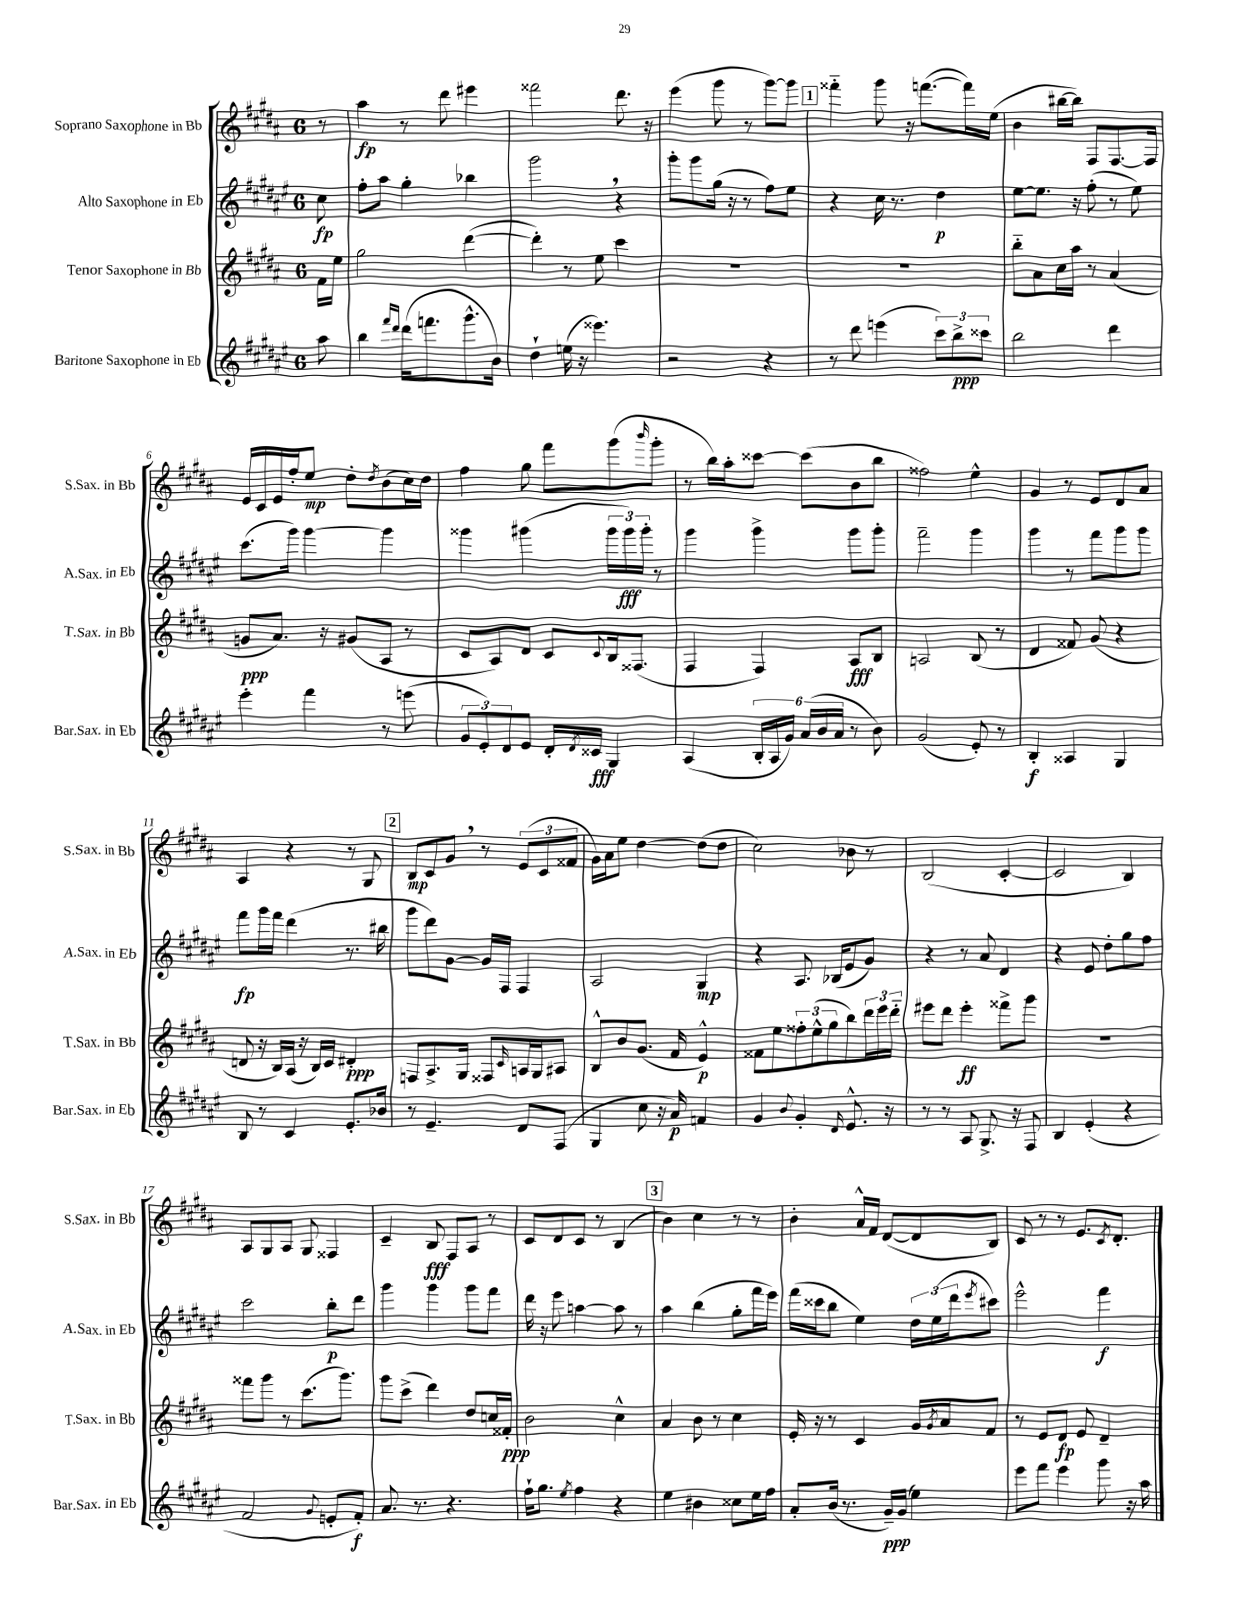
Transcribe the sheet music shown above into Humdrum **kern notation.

**kern	**kern	**kern	**kern
*staff4	*staff3	*staff2	*staff1
*clefG2	*clefG2	*clefG2	*clefG2
*k[f#c#g#d#a#e#]	*k[f#c#g#d#a#]	*k[f#c#g#d#a#e#]	*k[f#c#g#d#a#]
*M6/8	*M6/8	*M6/8	*M6/8
8aa#	16f#	8cc#	8r
.	16ee	.	.
=	=	=	=
4bb	2gg#	8ff#'	4aa#
.	.	8aa#	.
16qqfff#	.	.	.
16qqddd#	.	.	.
(16ddd#	.	4gg#'	8r
8.fff	.	.	.
.	.	.	8ddd#
8.ggg#^^	([4ddd#	4bb-	4eee#
16b)	.	.	.
=	=	=	=
4dd#`	4ddd#'])	2ggg#	2fff##
(16ee	8r	.	.
16r	.	.	.
4.eee##)	8ee	.	.
.	4ccc#	4r	8.ddd#
.	.	.	16r
=	=	=	=
2r	2.r	8ggg#'	(4eee
.	.	8ggg#	.
.	.	(16gg#	8ggg#
.	.	16r	.
.	.	8r	8r
4r	.	8ff#)	[8ggg#)
.	.	8ee#	8ggg#]
=	=	=	=
8r	2.r	4r	4fff##'~
8ddd#	.	.	.
(4eee	.	16cc#	8ggg#
.	.	8.r	.
.	.	.	16r
.	.	.	([8.fff
12ccc#)	.	4dd#	.
12bb^	.	.	.
.	.	.	16fff])
12ccc##	.	.	.
.	.	.	(16ee
=	=	=	=
2bb	8bb'~	[8ee#	4b
.	8a#	8.ee#]	.
.	16cc#	.	[16bb#
.	16aa#	16r	16bb#])
.	8r	(8ff#'	8F#
4ddd#	(4a#	8r	[8.F#
.	.	8ee#)	.
.	.	.	16F#]
=	=	=	=
4eee#'	8g	(8.ccc#	16e
.	.	.	16c#
.	8.a#)	.	16e
.	.	16ggg#)	16ff#'
4fff#	.	[4ggg#	8ee
.	16r	.	.
.	(8g#	.	8dd#'
.	.	.	8qdd#
8r	8A#	4ggg#]	(8b
(8eee	8r	.	16cc#)
.	.	.	16dd#
=	=	=	=
12g#	8c#	4ggg##	4ff#
12e#')	.	.	.
.	8A#)	.	.
12d#	.	.	.
8e#	8d#	(4ggg#	8gg#
16d#'	8c#	.	8fff#
8qd#	.	.	.
16c##	.	.	.
.	8qqc#	.	.
4G#	16B	24ggg#	(8ggg#
.	.	24ggg#)	.
.	(8.F##	.	.
.	.	24ggg#'	.
.	.	.	16qqbbb
.	.	8r	8ggg#'
=	=	=	=
(4A#	4F#	4ggg#	8r
.	.	.	16bb)
.	.	.	16aa#'
24B'	4F#)	4ggg#^	[8ccc##
24A#	.	.	.
24g#)	.	.	.
(24a#	.	.	(8ccc##]
24b	.	.	.
24a#	.	.	.
8r	8A#	8ggg#	8b
8b)	8B	8ggg#'	8bb
=	=	=	=
(2g#	2A	2fff#~	2ff##)
8e#')	(8B	4ggg#	4ee^^
8r	8r	.	.
=	=	=	=
4B'	4d#	4ggg#	4g#
4A##	8f##)	8r	8r
.	(8g#	8fff#	8e
4G#	4r	8ggg#	8d#
.	.	8ggg#	8a#
=	=	=	=
8B	8d	8fff#	4A#
8r	16r	16ggg#	.
.	16B)	16fff#	.
4c#	(16A#	(4ddd#	4r
.	16r	.	.
.	16B)	.	.
.	16c#	.	.
8.e#'	4d#'	8.r	8r
.	.	.	8G#
16b-	.	16bb#	.
=	=	=	=
8r	8F	8ggg#	8B
4.e#~	8.A#^	8ddd#)	8c#
.	.	[8g#	8g#
.	16G#	.	.
.	8F##	16g#]	8r
.	.	16F#	.
.	16qqc#	.	.
8d#	16A	4F#	(12e
.	16G#	.	.
.	.	.	12c#
(8F#	8A#	.	.
.	.	.	12f##
=	=	=	=
4G#	8B^^	2A#	16g#)
.	.	.	16a#
.	8b	.	8ee
8cc#	(8.g#	.	[4dd#
16r	.	.	.
16a#)	16f#	.	.
4f	4e^^)	4G#	(8dd#]
.	.	.	8dd#
=	=	=	=
4g#	8f##	4r	2cc#)
.	8ee	.	.
8qqb	.	.	.
4g#'	12ff##'	8.A#	.
.	(12ee^^	.	.
.	12gg#	.	.
.	.	(16B-	.
16qqd#	.	.	.
8.e#^^	8bb)	8e#	8b-
.	24ddd#	8g#)	8r
.	24eee	.	.
16r	.	.	.
.	24ddd#'~	.	.
=	=	=	=
8r	8eee#	4r	(2B
8r	8ddd#	.	.
8A#	4eee#'	8r	.
8.G#^	.	8a#	.
.	8fff##^	4d#	[4c#'
16r	.	.	.
8F#	8ggg#	.	.
=	=	=	=
4B	2.r	4r	2c#]
(4e#'	.	8e#	.
.	.	8dd#'	.
4r	.	8gg#	4B)
.	.	8ff#	.
=	=	=	=
2f#	8fff##	2ccc#	8A#
.	8ggg#	.	8G#
.	8r	.	8A#
.	(8.ccc#	.	8G#
8qqg#	.	.	.
8e'	.	8bb'	4F##
.	8.ggg#)	.	.
8f#')	.	8ddd#	.
=	=	=	=
8.a#	8ggg#	4ggg#	4c#~
.	(8ccc#^	.	.
8.r	.	.	.
.	4ddd#)	4ggg#	8B
4.r	.	.	8F#
.	8dd#	8ggg#	8A#
.	16cc	8fff#	8r
.	16f##'	.	.
=	=	=	=
16ff#`	2b	16ddd#	8c#
8.gg#	.	16r	.
.	.	8eee#	8d#
8qee#	.	.	.
4ff#	.	[4aa	8c#
.	.	.	8r
4r	4cc#^^	8aa]	(4B
.	.	8r	.
=	=	=	=
4ee#	4a#	4aa#	4b)
4b#	8b	(4bb	4cc#
.	8r	.	.
8cc##	4cc#	8gg#'	8r
16ee#	.	16fff#	8r
16ff#	.	16eee#)	.
=	=	=	=
8a#'	16e'	(16fff#	4b'
.	16r	16ccc##	.
(16b	8r	8bb	.
8.r	.	.	.
.	4c#	4ee#)	16a#^^
.	.	.	16f#
16g#~)	.	.	([8d#
(16g#	.	.	.
4ee#)	16g#	24dd#	8d#]
.	.	(24ee#	.
.	8qg#	.	.
.	16a#	.	.
.	.	24ddd#	.
.	.	8qeee#	.
.	8f#	8ccc#)	8B)
=	=	=	=
8eee#	8r	2eee#^^	8c#
8fff#	8e	.	8r
4eee#	8d#	.	8r
.	8e	.	8.e
8ggg#	4d#~	4fff#	.
.	.	.	8qc#
.	.	.	8.d#'
16r	.	.	.
16aa#	.	.	.
==	==	==	==
*-	*-	*-	*-
